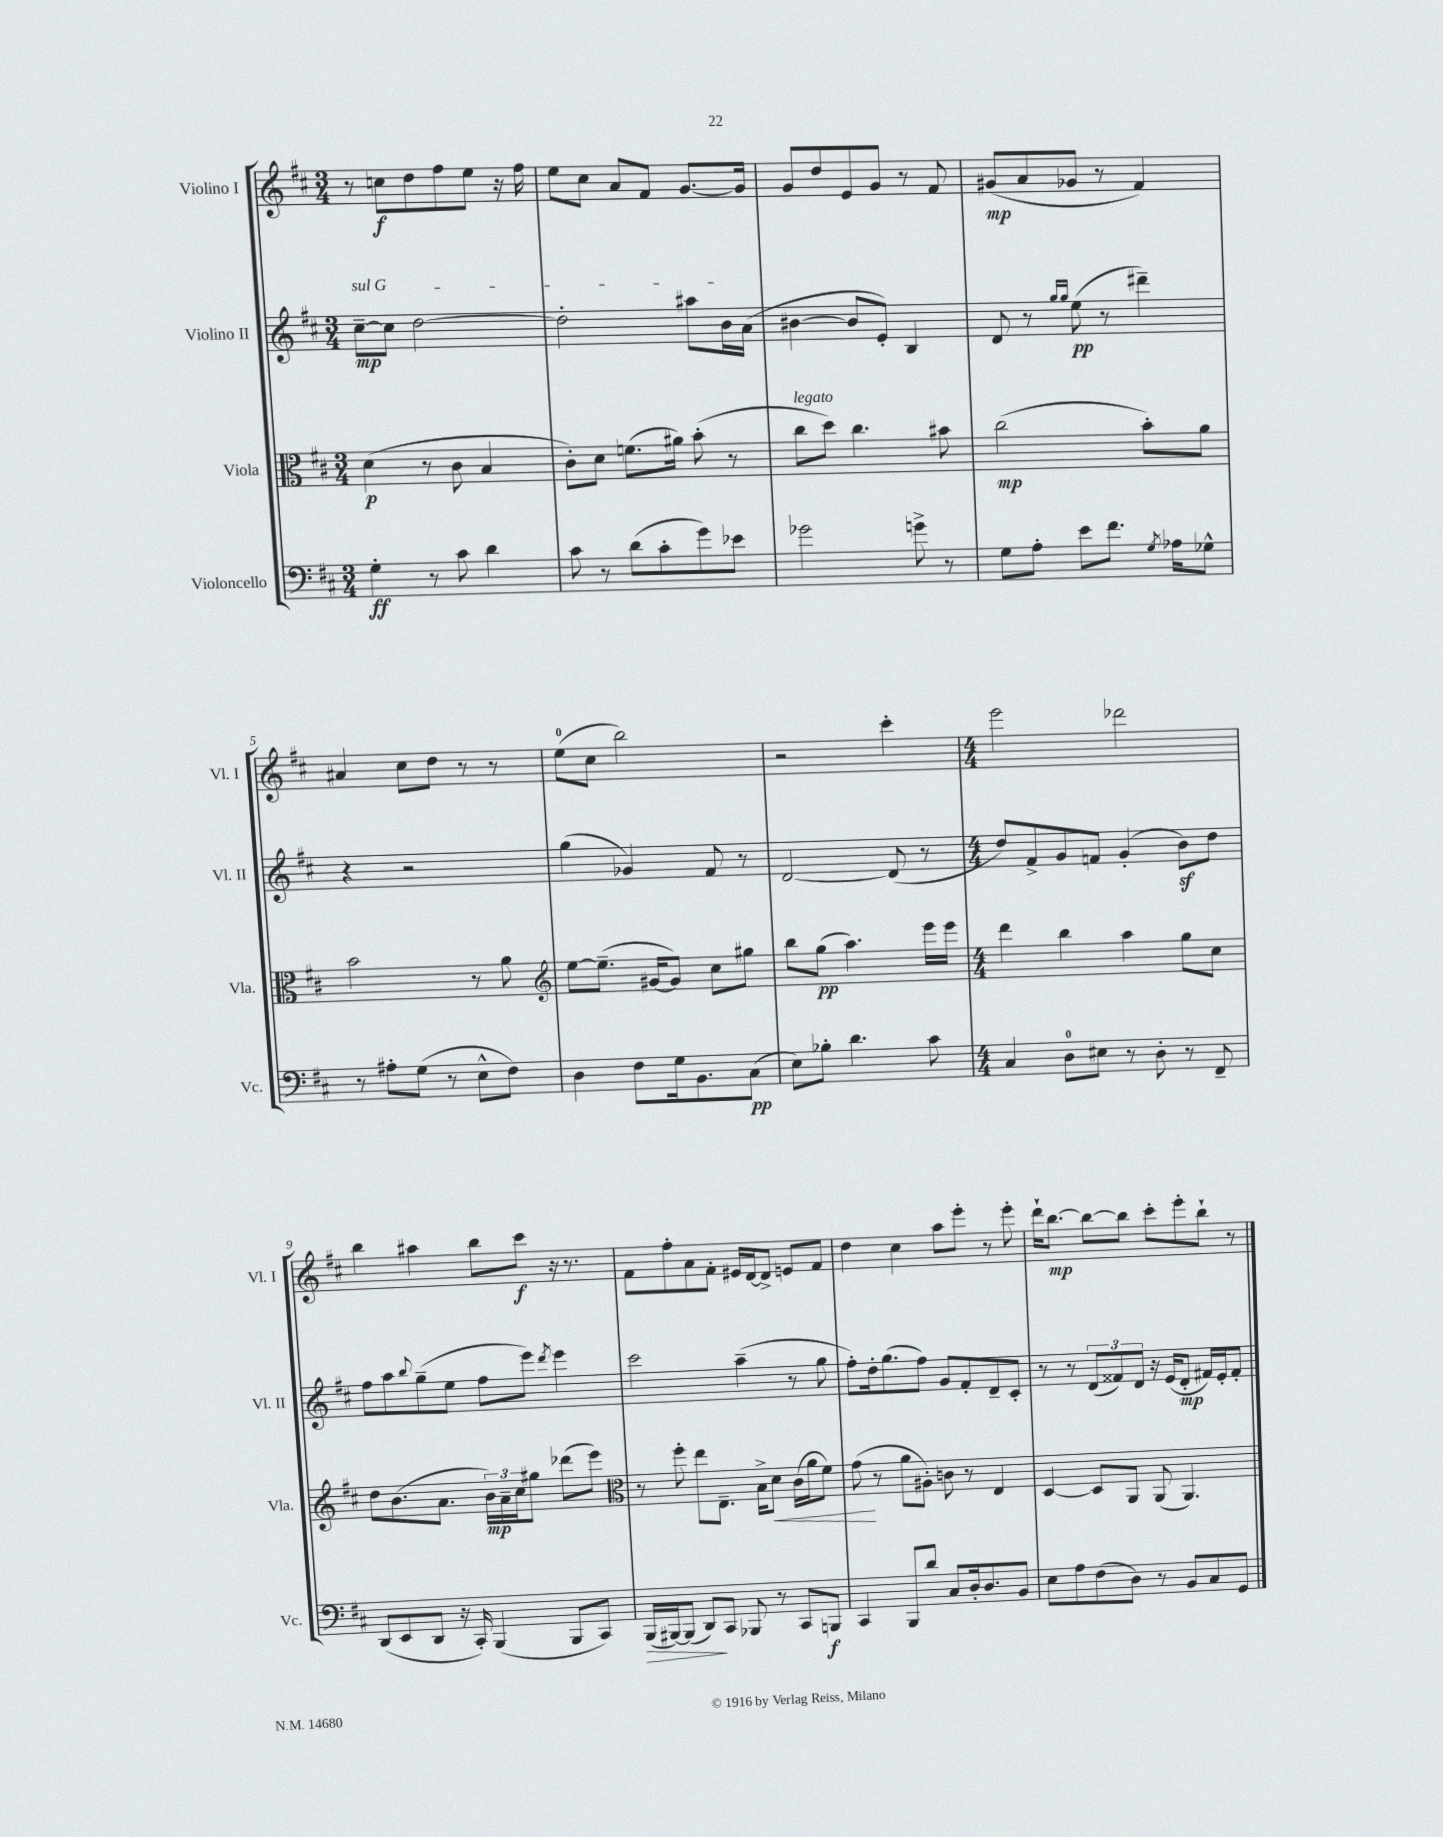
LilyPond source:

<<
\new StaffGroup <<
\new Staff = "s0" \with { instrumentName = "Violino I" shortInstrumentName = "Vl. I" } {
    \clef treble \key d \major \numericTimeSignature \time 3/4
    r8 c''8\f d''8 fis''8 e''8 r16 fis''16 |
    e''8 cis''8 a'8 fis'8 g'8.~ g'16 |
    g'8 d''8 e'8 g'8 r8 fis'8 |
    gis'8\mp( a'8 ges'8 r8 fis'4) |
    ais'4 cis''8 d''8 r8 r8 |
    e''8-0( cis''8 b''2) |
    r2 cis'''4-. |
    \numericTimeSignature \time 4/4 e'''2 des'''2 |
    b''4 ais''4 b''8 cis'''8\f r16 r8. |
    fis'8 fis''8-. a'8 fis'8-. eis'16 d'16~ d'8-> e'8 fis'8 |
    d''4 cis''4 a''8 e'''8-. r8 e'''8-. |
    d'''16-! b''8.~\mp b''8~ b''8 cis'''8-. e'''8-. b''8-! r8 \bar "|." |
}
\new Staff = "s1" \with { instrumentName = "Violino II" shortInstrumentName = "Vl. II" } {
    \clef treble \key d \major \numericTimeSignature \time 3/4
    \once \override TextSpanner.bound-details.left.text = \markup { \italic "sul G" } cis''8~--\mp\startTextSpan cis''8 d''2~ |
    d''2-. ais''8 b'16 a'16\stopTextSpan( |
    bis'4~ bis'8 e'8-.) b4 |
    d'8 r8 \grace { g''16 g''16 } e''8\pp( r8 dis'''4--) |
    r4 r2 |
    g''4( ges'4) fis'8 r8 |
    d'2~ d'8( r8 |
    \numericTimeSignature \time 4/4 d''8) fis'8-> g'8 f'8 g'4-.( b'8\sf) d''8 |
    fis''8 a''8 \appoggiatura { b''8 } g''8--( e''8 fis''8 e'''8) \acciaccatura { d'''8 } e'''4 |
    cis'''2 a''4--( r8 g''8 |
    fis''8-.) d''16-. g''8.( fis''8) g'8 fis'8-. d'8-- cis'8-. |
    r8 r8 \tuplet 3/2 { d'8( fisis'8) d'8 } r16 e'16( d'8-.\mp fis'16) e'16-. fis'8-. \bar "|." |
}
\new Staff = "s2" \with { instrumentName = "Viola" shortInstrumentName = "Vla." } {
    \clef alto \key d \major \numericTimeSignature \time 3/4
    d'4\p( r8 cis'8 b4 |
    cis'8-.) d'8 f'8.( ais'16) b'8-.( r8 |
    cis''8^\markup { \italic "legato" } d''8) cis''4. bis'8 |
    cis''2\mp( b'8-.) a'8 |
    b'2 r8 a'8 |
    \clef treble e''8~ e''8.--( gis'16~ gis'8) cis''8 gis''8 |
    b''8 g''8\pp( a''4.) e'''16 e'''16 |
    \numericTimeSignature \time 4/4 d'''4 b''4 a''4 g''8 cis''8 |
    d''8 b'8.( a'8. \tuplet 3/2 { b'16\mp) a'16-- cis''16 } gis''8 des'''8( e'''8) |
    \clef alto r8 fis''8-. e''8 e8.-- b16-> d'8\< cis'16( a'16 fis'8) |
    g'8\!( r8 a'8 ais8-.) c'8 r8 e4 |
    d4~ d8 a,8 a,8( a,4.) \bar "|." |
}
\new Staff = "s3" \with { instrumentName = "Violoncello" shortInstrumentName = "Vc." } {
    \clef bass \key d \major \numericTimeSignature \time 3/4
    g4-.\ff r8 cis'8 d'4 |
    cis'8 r8 d'8( cis'8-. g'8) ees'8 |
    ges'2 g'8-> r8 |
    g8 a8-. e'8 fis'8. \acciaccatura { g8 } aes16 ges8-^ |
    r8 ais8-. g8( r8 e8-^ fis8) |
    d4 fis8 g16 b,8. cis8\pp( |
    e8) bes8-. d'4. cis'8 |
    \numericTimeSignature \time 4/4 cis4 d8-0 eis8 r8 d8-. r8 fis,8-- |
    d,8( e,8 d,8 r16 cis,16-.) b,,4( b,,8 cis,8) |
    b,,16\>( bis,,16~) bis,,8( d,8\!) cis,8 bes,,8 r8 cis,8 b,,8\f |
    cis,4 b,,8 d'8 cis8 d16-. d8. b,8 |
    e8 a8 fis8( d8) r8 b,8 cis8 g,8 \bar "|." |
}
>>
>>
